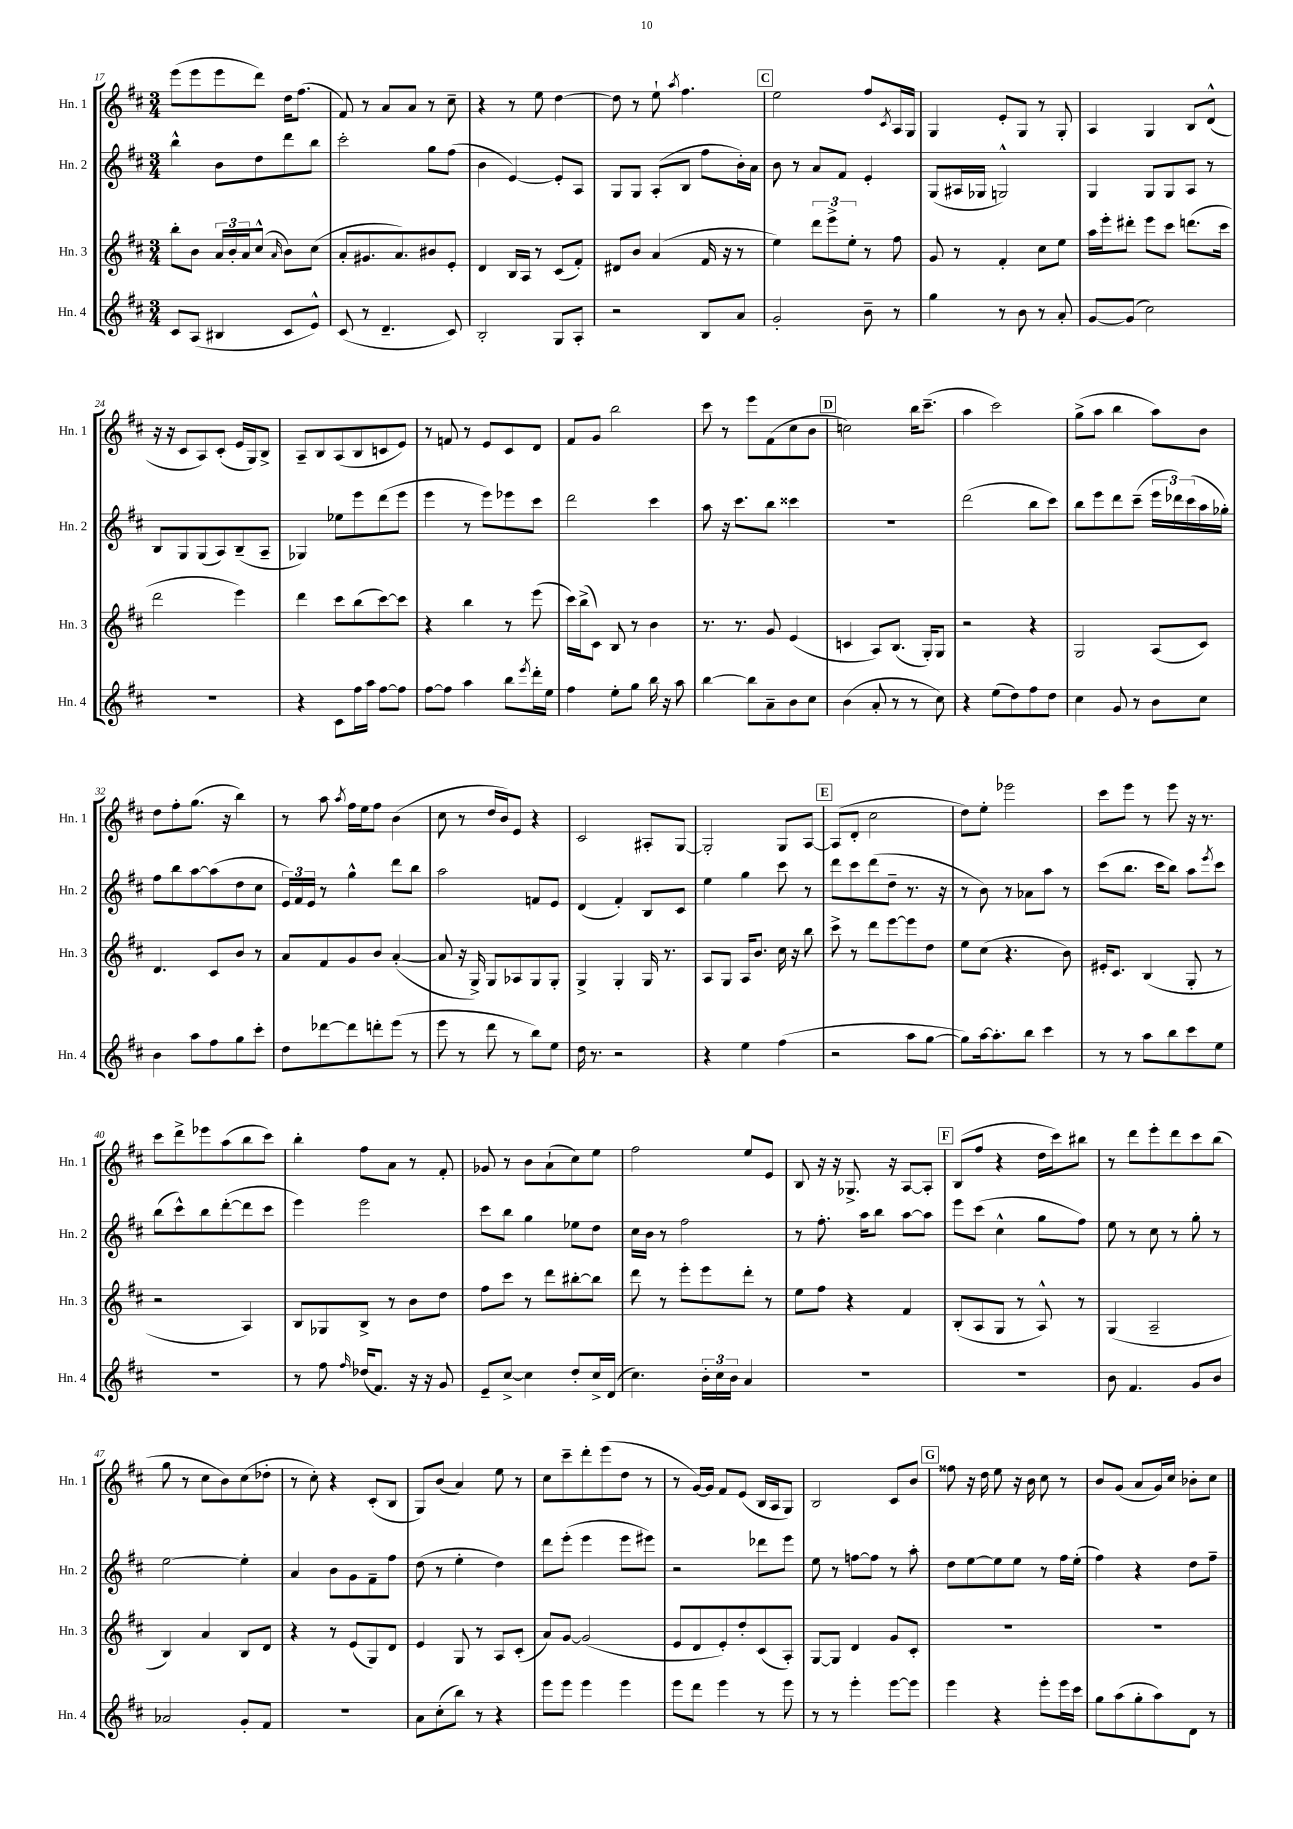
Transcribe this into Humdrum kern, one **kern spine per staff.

**kern	**kern	**kern	**kern
*part4	*part3	*part2	*part1
*staff4	*staff3	*staff2	*staff1
*I"Hn. 4	*I"Hn. 3	*I"Hn. 2	*I"Hn. 1
*I'Hn. 4	*I'Hn. 3	*I'Hn. 2	*I'Hn. 1
*clefG2	*clefG2	*clefG2	*clefG2
*k[f#c#]	*k[f#c#]	*k[f#c#]	*k[f#c#]
*M3/4	*M3/4	*M3/4	*M3/4
=17	=17	=17	=17
8c#/L	8bb'\L	4bb^^\	(8eee\L
(8A/J	8b\J	.	8eee\
4B#X/	24a/LL	8b\L	8eee\
.	24b'/	.	.
.	24a/J	.	.
.	(8cc#^^/J	8dd\	8ddd\J)
.	16qqa/	.	.
8c#/L	8b\L)	8ddd\	16dd\KL
.	.	.	(8.ff#\J
8e^^/J)	(8cc#\J	8bb\J	.
=18	=18	=18	=18
(8c#/	8a'/L	2ccc#'\	8f#/)
8r	8.g#X/	.	8r
4.d~/	.	.	8a/L
.	8.a/)	.	.
.	.	.	8a/J
.	8b#X/	8gg\L	8r
8c#/)	8e'/J	(8ff#\J	8cc#~\
=19	=19	=19	=19
2B'/	4d/	4b\	4r
.	16B/LL	[4e/)	8r
.	16A/JJ	.	.
.	8r	.	8ee\
8G/L	(8c#/L	8e'/L]	[4dd\
8A'/J	8f#'/J)	8A/J	.
=20	=20	=20	=20
2r	8d#X/L	8G/L	8dd\]
.	8b/J	8G/J	8r
.	(4a/	(8A'/L	8ee`\
.	.	.	8qaa/
.	.	8B/J	4.ff#\
8B/L	16f#/	8ff#\L	.
.	16r	.	.
8a/J	8r	16b'\L)	.
.	.	16a\JJ	.
!!LO:REH:place=s1:t=C
=21	=21	=21	=21
2g'/	4ee\)	8b\	2ee\
.	.	8r	.
.	12ddd\L	8a/L	.
.	12eee^\	.	.
.	.	8f#/J	.
.	12ee'\J	.	.
8b~\	8r	4e'/	8ff#/L
.	.	.	8qc#/
8r	8ff#\	.	16A/L
.	.	.	16G/JJ
=22	=22	=22	=22
4gg\	8g/	(8G/L	4G/
.	8r	16A#X/L	.
.	.	16G-X/JJ	.
8r	4f#'/	2Gn^^/)	8e'/L
8b\	.	.	8G/J
8r	8cc#\L	.	8r
8a'/	8ee\J	.	8G'/
=23	=23	=23	=23
[8g/L	16aa\LL	4G/	4A/
.	16eee'\J	.	.
(8g/J]	8ddd#X'\J	.	.
2cc#\)	8eee\L	8G/L	4G/
.	8ccc#\J	8G/	.
.	(8.dddn\L	8A/J	8B/L
.	.	8r	(8d^^/J
.	16ccc#\Jk	.	.
!!LO:LB:g=z
=24	=24	=24	=24
2.r	2ddd\	8B/L	16r
.	.	.	16r
.	.	8G/	8c#/L
.	.	(8G/	8A/)
.	.	8A/)	(8c#'/J
.	4eee\)	(8B~/	16e/LL
.	.	.	16G/J)
.	.	8A~/J	8B^/J
=25	=25	=25	=25
4r	4ddd\	4G-X/)	8A~/L
.	.	.	8B/
8c#\L	8ccc#\L	8ee-X\L	(8A/
16ff#\L	(8bb\	8eee\	8B/
16aa\JJ	.	.	.
[8ff#\L	[8ccc#\)	(8ddd\	8cn/
8ff#\J]	8ccc#\J]	8eee\J	8e/J)
=26	=26	=26	=26
[8ff#\L	4r	4eee\	8r
8ff#\J]	.	.	8fn/
4aa\	4bb\	8r	8r
.	.	8eee\L)	8e/L
8bb\L	8r	8eee-X\	8c#/
8qeee/	.	.	.
16ddd'\L	(8eee\	8ccc#\J	8d/J
16ee\JJ	.	.	.
=27	=27	=27	=27
4ff#\	16ccc#\LL)	2ddd\	8f#/L
.	(16bb^\J	.	.
.	8c#\J)	.	8g/J
8ee'\L	8B/	.	2bb\
8gg\J	8r	.	.
16bb\	4b\	4ccc#\	.
16r	.	.	.
8aa\	.	.	.
=28	=28	=28	=28
[4bb\	8.r	8aa\	8ccc#\
.	.	16r	8r
.	8.r	8.ccc#\L	.
8bb\L]	.	.	8eee\L
8a~\	8g/	8bb\J	(8f#\
8b\	(4e/	4ccc##X\	8cc#\
8cc#\J	.	.	8b\J
!!LO:REH:place=s1:t=D
=29	=29	=29	=29
(4b\	4cn/	2.r	2ccn\)
8a'/	8A/L)	.	.
8r	(8.B/J	.	.
8r	.	.	16bb\KL
.	16G'/KL)	.	(8.ccc#~\J
8cc#\)	8G/J	.	.
=30	=30	=30	=30
4r	2r	(2ddd\	4aa\
(8ee\L	.	.	2ccc#\)
8dd\)	.	.	.
8ff#\	4r	8bb\L	.
8dd\J	.	8ccc#\J)	.
=31	=31	=31	=31
4cc#\	2G/	8bb\L	(8gg^\L
.	.	8eee\	8aa\J
8g/	.	8ddd\	4bb\
8r	.	(8ccc#~\J	.
8b\L	(8A/L	24eee\LL	8aa\L)
.	.	24ddd-X\)	.
.	.	(24ccc#\	.
8cc#\J	8c#/J)	16aa\	8b\J
.	.	16gg-X'\JJ)	.
!!LO:LB:g=z
=32	=32	=32	=32
4b\	4.d/	8ff#\L	8dd\L
.	.	8bb\	8ff#'\
8aa\L	.	[8aa\	(8.gg\J
8ff#\	8c#/L	(8aa\]	.
.	.	.	16r
8gg\	8b/J	8dd\	4bb\)
8ccc#'\J	8r	8cc#\J	.
=33	=33	=33	=33
8dd\L	8a/L	24e/LL)	8r
.	.	24f#/	.
.	.	24e/JJ	.
[8ddd-X\	8f#/	8r	8aa\
.	.	.	8qaa/
8ddd-\]	8g/	4gg^^\	16ff#\LL
.	.	.	16ee\J
8dddn'\	8b/J	.	8ff#\J
(8eee\J	([4a'/	8ddd\L	(4b\
8r	.	8bb\J	.
=34	=34	=34	=34
8eee\	8a/]	2aa\	8cc#\
8r	16r	.	8r
.	16G^/)	.	.
8ddd\	8G/L	.	16dd/LL
.	.	.	16b/J)
8r	8A-X/	.	8e/J
8bb\L)	8G/	8fn/L	4r
8ee\J	8G'/J	8e/J	.
=35	=35	=35	=35
16dd\	4G^/	(4d/	2c#/
8.r	.	.	.
2r	4G'/	4f#'/)	.
.	16G/	8B/L	8A#X'/L
.	8.r	.	.
.	.	8c#/J	[8G/J
=36	=36	=36	=36
4r	8A/L	4ee\	2G'/]
.	8G/J	.	.
4ee\	16A/KL	4gg\	.
.	8.b/J	.	.
(4ff#\	16cc#\	8ccc#\	8G/L
.	16r	.	.
.	8bb\	8r	[8A/J
!!LO:REH:place=s1:t=E
=37	=37	=37	=37
2r	8ccc#^\	8ddd\L	(8A/L]
.	8r	8ccc#\	8d'/J
.	8ddd\L	(8ddd\	2cc#\
.	[8eee\	8dd~\J	.
8aa\L	8eee\]	8.r	.
[8gg\J	8dd\J	.	.
.	.	16r	.
=38	=38	=38	=38
8gg\L])	8ee\L	8r	8dd\L)
[16aa\k	(8cc#\J	8b\)	8ee'\J
8.aa'\]	.	.	.
.	4.r	8r	2eee-X\
8bb\J	.	8a-X\L	.
4ccc#\	.	8aa\J	.
.	8b\)	8r	.
=39	=39	=39	=39
8r	16e#X'/KL	(8ccc#\L	8ccc#\L
.	8.c#/J	.	.
8r	.	8.bb\J	8eee\J
8aa\L	(4B/	.	8r
.	.	16ccc#\KL	.
8bb\	.	8bb\J)	8eee\
8ccc#\	8G'/	8aa\L	16r
.	.	.	8.r
.	.	8qeee/	.
8ee\J	8r	8ccc#\J	.
!!LO:LB:g=z
=40	=40	=40	=40
2.r	2r	(8bb\L	8ccc#\L
.	.	8ccc#^^\)	8ddd^\
.	.	8bb\	8eee-X\
.	.	([8ddd'\	(8aa\
.	4A/)	8ddd\]	8bb\
.	.	8ccc#\J	8ccc#\J)
=41	=41	=41	=41
8r	8B/L	4eee\)	4bb'\
8ff#\	8G-X/	.	.
16qqff#/	.	.	.
(16dd-X/KL	8B^/J	2eee\	8ff#\L
8.f#/J)	.	.	.
.	8r	.	8a\J
16r	8b\L	.	8r
16r	.	.	.
8g/	8dd\J	.	8f#'/
=42	=42	=42	=42
8e~/L	8ff#\L	8ccc#\L	8g-X/
[8cc#^/J	8ccc#\J	8bb\J	8r
4cc#\]	8r	4gg\	8b\L
.	8ddd\L	.	(8a`\
8dd'/L	[8bb#X'\	8ee-X\L	8cc#\)
16cc#^/L	8bb#\J]	8dd\J	8ee\J
(16d/JJ	.	.	.
=43	=43	=43	=43
4.cc#\)	8ddd\	16cc#\LL	2ff#\
.	.	16b\JJ	.
.	8r	8r	.
.	8eee'\L	2ff#\	.
24b'\LL	8eee\	.	.
24cc#\	.	.	.
24b\JJ	.	.	.
4a/	8ddd'\J	.	8ee/L
.	8r	.	8e/J
=44	=44	=44	=44
2.r	8ee\L	8r	8B/
.	8ff#\J	8.ff#'\	16r
.	.	.	16r
.	4r	.	8.G-X^/
.	.	16aa\KL	.
.	.	8bb\J	.
.	.	.	16r
.	4f#/	[8aa\L	[8A/L
.	.	8aa\J]	8A'/J]
!!LO:REH:place=s1:t=F
=45	=45	=45	=45
2.r	(8B'/L	8eee\L	(8B/L
.	8A/	(8ccc#\J	8ff#/J
.	8G/J	4cc#^^\	4r
.	8r	.	.
.	8A^^/)	8gg\L	16dd\LL
.	.	.	16ccc#\J)
.	8r	8ff#\J)	8bb#X\J
=46	=46	=46	=46
8b\	(4G/	8ee\	8r
4.f#/	.	8r	8ddd\L
.	2A~/	8cc#\	8eee'\
.	.	8r	8ddd\
8g/L	.	8gg'\	8ccc#\
8b/J	.	8r	(8bb\J
!!LO:LB:g=z
=47	=47	=47	=47
2a-X/	4B/)	[2ee\	8gg\
.	.	.	8r
.	4a/	.	8cc#\L
.	.	.	8b\)
8g'/L	8B/L	4ee'\]	(8cc#\
8f#/J	8d/J	.	8dd-X'\J
=48	=48	=48	=48
2.r	4r	4a/	8r
.	.	.	8cc#'\)
.	8r	8b\L	4r
.	(8e/L	8g\	.
.	8G/)	8f#~\	(8c#'/L
.	8d/J	8ff#\J	8B/J
=49	=49	=49	=49
8a\L	4e/	(8dd\	8G/L)
(8cc#'\	.	8r	(8b/J
8bb\J)	8G/	4ee'\	4a/)
8r	8r	.	.
4r	8A/L	4dd\)	8ee\
.	(8c#'/J	.	8r
=50	=50	=50	=50
8eee\L	8a/L)	8ddd\L	8cc#\L
8eee\J	[8g/J	(8eee'\J	8ccc#~\
4eee\	(2g/]	4eee\	8ddd'\
.	.	.	(8eee\
4eee\	.	8eee\L	8dd\J
.	.	8eee#X\J)	8r
=51	=51	=51	=51
8eee\L	8e/L	2r	8r
8ddd\J	8d/	.	[16g/LL)
.	.	.	16g/JJ]
4eee\	8e'/)	.	8f#/L
.	8dd'/	.	(8e/J
8r	(8c#/	8ddd-X\L	16B/LL
.	.	.	16A/J
8eee\	8A'/J)	8eee\J	8G/J)
=52	=52	=52	=52
8r	[8G/L	8ee\	2B/
8r	8G/J]	8r	.
4eee'\	4d/	[8ffn\L	.
.	.	8ff\J]	.
[8eee\L	8g/L	8r	8c#/L
8eee\J]	8c#'/J	8aa'\	8b/J
!!LO:REH:place=s1:t=G
=53	=53	=53	=53
4eee\	2.r	8dd\L	8ff##X\
.	.	[8ee\	16r
.	.	.	16dd\
4r	.	8ee\]	8ee\
.	.	8ee\J	16r
.	.	.	16b\
8eee'\L	.	8r	8cc#\
16eee\L	.	16ff#\LL	8r
16ccc#\JJ	.	(16ee'\JJ	.
=54	=54	=54	=54
8gg\L	2.r	4ff#\)	8b/L
(8aa\	.	.	(8g/J
8gg'\	.	4r	8a/L
8aa\)	.	.	16g/L)
.	.	.	16cc#/JJ
8d\J	.	8dd\L	8b-X'\L
8r	.	8ff#~\J	8cc#\J
==	==	==	==
*-	*-	*-	*-
